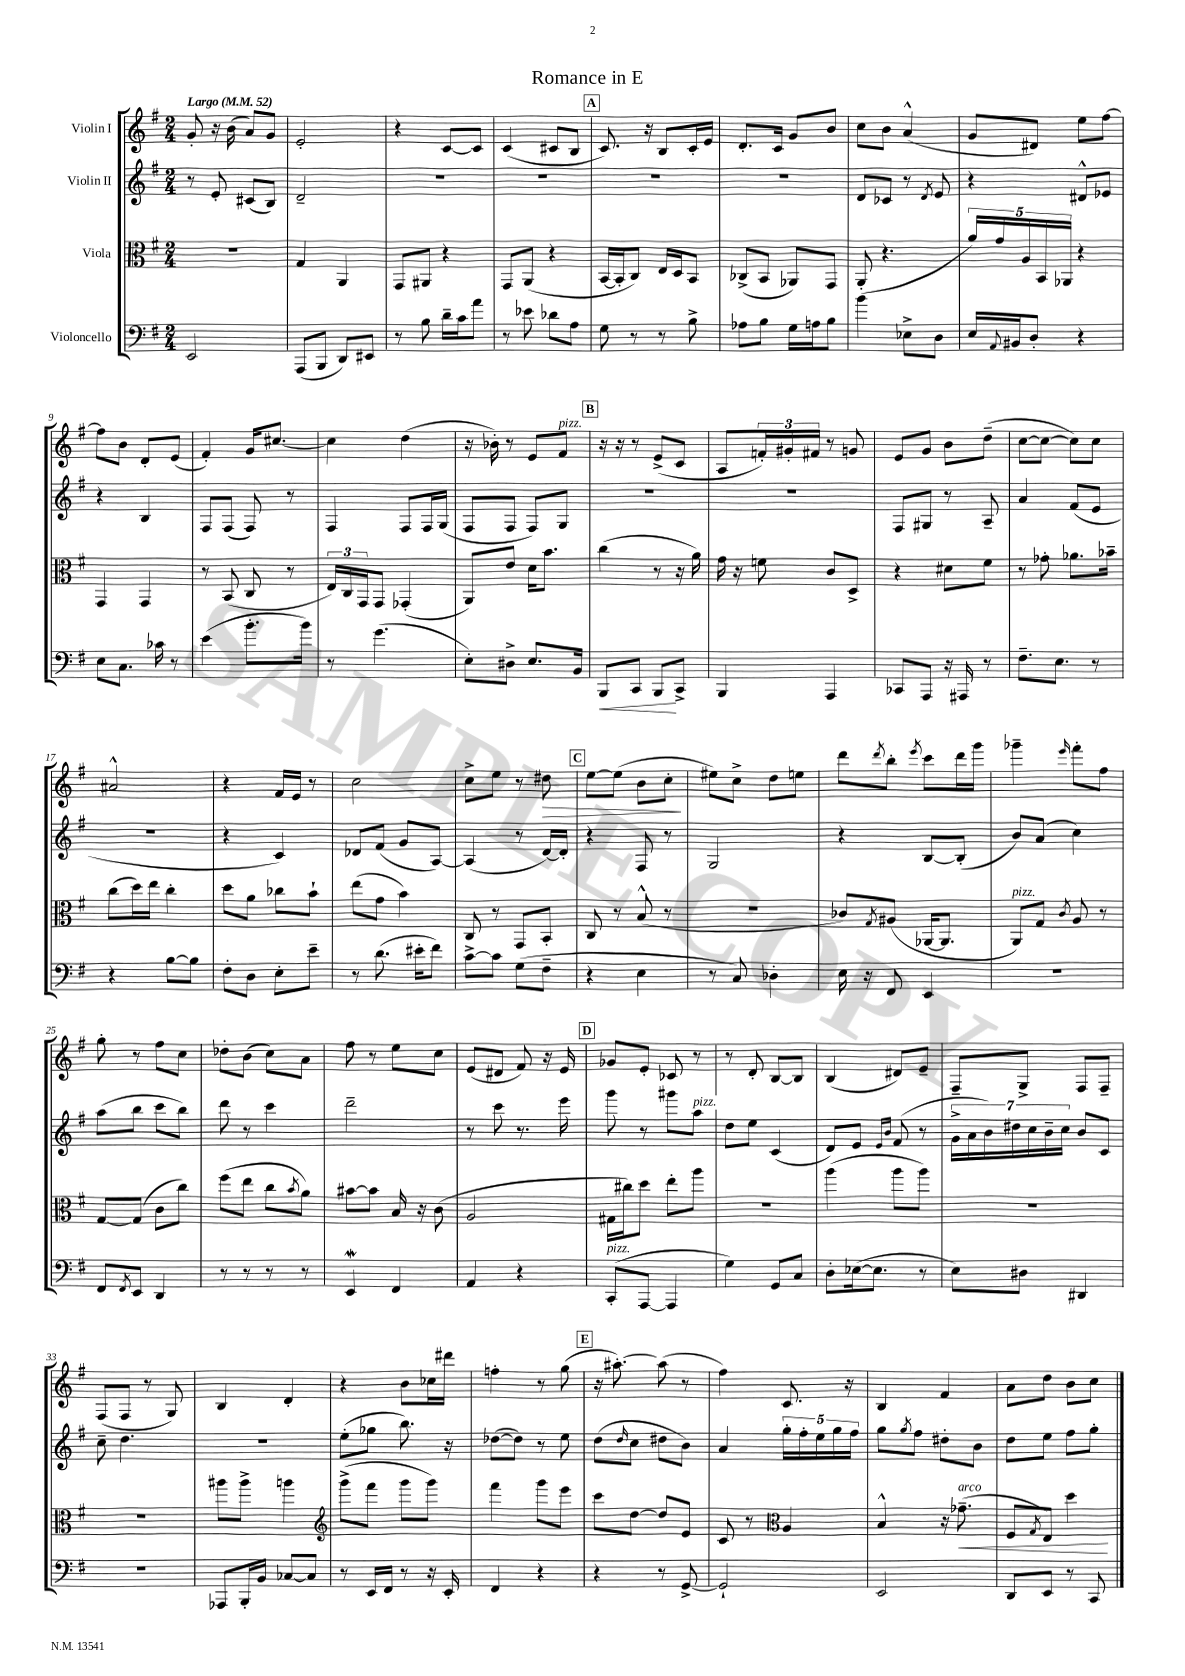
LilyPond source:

\header { title = "Romance in E" }
<<
\new StaffGroup <<
\new Staff = "s0" \with { instrumentName = "Violin I" } {
    \clef treble \key g \major \numericTimeSignature \time 2/4 \tempo "Largo" 4 = 52
    g'8-. r16 b'16( a'8) g'8 |
    e'2-. |
    r4 c'8~ c'8 |
    c'4( cis'8 b8 |
    \mark \markup { \box "A" } c'8.) r16 b8 c'16-. e'16 |
    d'8.-. c'16 g'8 b'8 |
    c''8 b'8 a'4-^( |
    g'8 dis'8) e''8 fis''8~ |
    fis''8 b'8 d'8-. e'8( |
    fis'4-.) g'16 cis''8.~ |
    cis''4 d''4( |
    r16 bes'16-.) r8 e'8 fis'8^\markup { \italic "pizz." } |
    \mark \markup { \box "B" } r16 r16 r8 e'8->( c'8 |
    a8 \tuplet 3/2 { f'16-.) gis'16-. fis'16 } r8 g'8 |
    e'8 g'8 b'8 d''8--( |
    c''8~ c''8~ c''8) c''8 |
    ais'2-^ |
    r4 fis'16 e'16 r8 |
    c''2 |
    c''8-> e''8 r8 dis''8\> |
    \mark \markup { \box "C" } e''8~ e''8( b'8 c''8-.\! |
    eis''8) c''8-> d''8 e''8 |
    d'''8 \acciaccatura { d'''8 } b''8-. \acciaccatura { e'''8 } c'''8 d'''16 g'''16 |
    ges'''4-- \grace { e'''16 } fis'''8-. fis''8 |
    g''8-. r8 fis''8 c''8 |
    des''8-. b'8( c''8) a'8 |
    fis''8 r8 e''8 c''8 |
    e'8( dis'8 fis'8) r16 e'16 |
    \mark \markup { \box "D" } ges'8 e'8-. ces'8 r8 |
    r8 d'8-. b8~ b8 |
    b4( dis'8) e'8-- |
    fis8-- g8-> fis8 fis8-- |
    fis8( fis8 r8 g8) |
    b4 d'4-. |
    r4 b'8 ces''16 dis'''16 |
    f''4-. r8 g''8( |
    \mark \markup { \box "E" } r16 ais''8.~-.) ais''8( r8 |
    fis''4) c'8. r16 |
    b4 fis'4 |
    a'8 d''8 b'8 c''8 \bar "|." |
}
\new Staff = "s1" \with { instrumentName = "Violin II" } {
    \clef treble \key g \major \numericTimeSignature \time 2/4
    r8 e'8-. cis'8( b8) |
    d'2-- |
    R2 |
    R2 |
    \mark \markup { \box "A" } R2 |
    R2 |
    d'8 ces'8 r8 \acciaccatura { d'8 } e'8 |
    r4 dis'8-^ ees'8 |
    r4 b4 |
    fis8 fis8( fis8) r8 |
    fis4 fis8 fis16 g16( |
    fis8 fis8 fis8) g8 |
    \mark \markup { \box "B" } R2 |
    R2 |
    fis8 gis8 r8 a8-- |
    a'4 fis'8( e'8 |
    r2 |
    r4 c'4) |
    des'8 fis'8( g'8 a8~) |
    a4( r8 d'16~) d'16-. |
    \mark \markup { \box "C" } r4 fis8 r8 |
    g2 |
    r4 b8~ b8-.( |
    b'8) a'8( c''4) |
    a''8( b''8 c'''8 b''8) |
    d'''8 r8 c'''4 |
    d'''2-- |
    r8 c'''8 r8. e'''16 |
    \mark \markup { \box "D" } g'''8 r8 gis'''8 a''8^\markup { \italic "pizz." } |
    d''8 e''8 c'4( |
    d'8) e'8 \grace { e'16 b'16 } fis'8( r8 |
    \tuplet 7/4 { g'16-> a'16 b'16) dis''16 c''16 b'16-- c''16 } b'8 c'8 |
    c''8-- d''4. |
    r2 |
    e''8-.( ges''8 b''8.) r16 |
    des''8~( des''8) r8 e''8 |
    \mark \markup { \box "E" } d''8( \grace { d''16 } c''8 dis''8 b'8) |
    a'4 \tuplet 5/4 { g''16-. fis''16-. e''16 g''16 fis''16 } |
    g''8 \acciaccatura { g''8 } fis''8 dis''8-. b'8 |
    d''8 e''8 fis''8 g''8-. \bar "|." |
}
\new Staff = "s2" \with { instrumentName = "Viola" } {
    \clef alto \key g \major \numericTimeSignature \time 2/4
    r2 |
    g4 a,4 |
    g,8 ais,8 r4 |
    g,8 a,8( r4 |
    \mark \markup { \box "A" } b,16~ b,16-. c8) e16 d16 b,8 |
    ces8->( b,8 aes,8) g,8 |
    a,8-.( r4. |
    \tuplet 5/4 { a'16) g'16 a16 b,16 aes,16 } r4 |
    g,4 g,4 |
    r8 b,8( c8 r8 |
    \tuplet 3/2 { e16) c16 g,16 } g,8 ges,4-.( |
    a,8) e'8 d'16 b'8. |
    \mark \markup { \box "B" } c''4( r8 r16 a'16) |
    g'16 r16 f'8 c'8 d8-> |
    r4 dis'8 fis'8 |
    r8 ges'8-. aes'8. bes'16-- |
    c''8( d''16) e''16 c''4-. |
    d''8 a'8 ces''8 b'8-! |
    e''8( g'8 b'4) |
    c8 r8 g,8 b,8-. |
    \mark \markup { \box "C" } c8 r8 b8-^( r8 |
    r2 |
    ces'8) \acciaccatura { g8 } ais8( aes,16~ aes,8. |
    a,8^\markup { \italic "pizz." }) g8 \acciaccatura { c'8 } a8 r8 |
    g8~ g8( c'8 c''8) |
    fis''8( e''8 c''8 \acciaccatura { b'8 } a'8) |
    bis'8~ bis'8 b16 r16 c'8( |
    a2 |
    \mark \markup { \box "D" } gis16 cis''16) d''8 e''8-. a''8 |
    R2 |
    a''4( a''8 a''8) |
    R2 |
    R2 |
    ais''8 ais''8-> a''4 |
    \clef treble g'''8->( fis'''8 g'''8 g'''8) |
    fis'''4 g'''8 e'''8 |
    \mark \markup { \box "E" } c'''8 d''8~ d''8 e'8 |
    c'8 r8 \clef alto a4 |
    b4-^ r16 ges'8.--\<^\markup { \italic "arco" }( |
    fis8 \acciaccatura { g8 } e8) d''4\! \bar "|." |
}
\new Staff = "s3" \with { instrumentName = "Violoncello" } {
    \clef bass \key g \major \numericTimeSignature \time 2/4
    e,2 |
    a,,8( b,,8 d,8) eis,8 |
    r8 b8 d'16-- c'16 a'8 |
    r8 ees'8 des'8 a8 |
    \mark \markup { \box "A" } g8 r8 r8 b8-> |
    aes8 b8 g16 a16 b8 |
    b'4 ees8-> d8 |
    e16 \appoggiatura { a,8 } bis,16 d8-. r4 |
    e8 c8. ces'16 r8 |
    e'4( b'8.-. b'16) |
    r8 g'4.( |
    e8-.) dis8-> e8. b,16 |
    \mark \markup { \box "B" } b,,8\< c,8 b,,8\! c,8-> |
    b,,4 a,,4 |
    ces,8 a,,8 r16 ais,,16 r8 |
    fis8.-- e8. r8 |
    r4 b8~ b8 |
    fis8-. d8 e8-. e'8-- |
    r8 d'8.( eis'16-. fis'8) |
    c'8~-> c'8 g8( fis8-- |
    \mark \markup { \box "C" } r4 e4 |
    r8 c8) des4-. |
    e16 r16 fis,8 e,4 |
    r2 |
    fis,8 \acciaccatura { fis,8 } e,8 d,4 |
    r8 r8 r8 r8 |
    e,4\mordent fis,4 |
    a,4 r4 |
    \mark \markup { \box "D" } c,8-.^\markup { \italic "pizz." }( a,,8~ a,,4 |
    g4) g,8 c8 |
    d8-. ees16~( ees8. r8 |
    e8) dis8 dis,4 |
    R2 |
    aes,,8 b,,16-. b,16 ces8~ ces8 |
    r8 e,16 fis,16 r8 r16 e,16-. |
    fis,4 r4 |
    \mark \markup { \box "E" } r4 r8 g,8~-> |
    g,2-! |
    e,2 |
    d,8 e,8 r8 c,8 \bar "|." |
}
>>
>>
